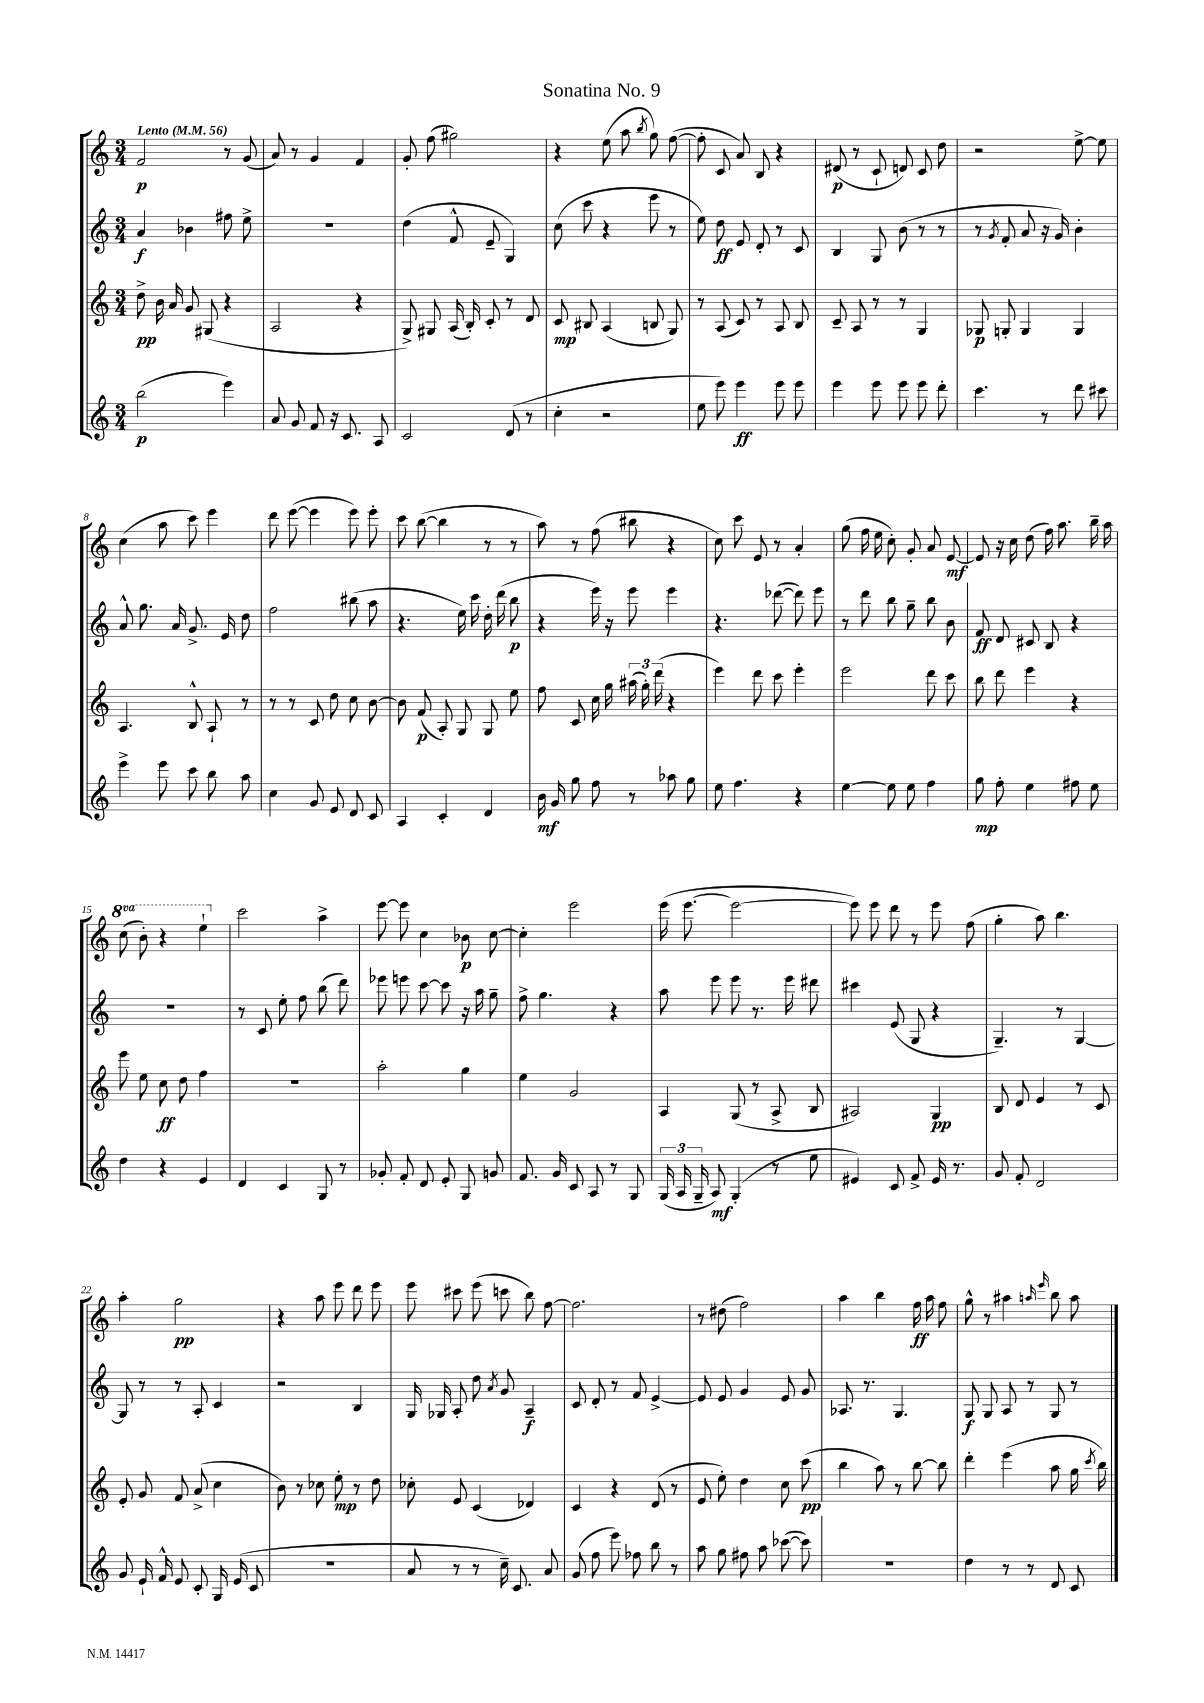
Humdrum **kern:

**kern	**kern	**kern	**kern
*staff4	*staff3	*staff2	*staff1
*clefG2	*clefG2	*clefG2	*clefG2
*k[]	*k[]	*k[]	*k[]
*M3/4	*M3/4	*M3/4	*M3/4
*MM56	*MM56	*MM56	*MM56
(2bb	8dd^	4a	2f
.	16b	.	.
.	16a	.	.
.	8g	4b-	.
.	(8G#	.	.
4eee)	4r	8ff#	8r
.	.	8ee^	(8g
=	=	=	=
8a	2A	2.r	8a)
8g	.	.	8r
8f	.	.	4g
16r	.	.	.
8.c	.	.	.
.	4r	.	4f
8A	.	.	.
=	=	=	=
2c	8G^)	(4dd	8g'
.	8G#	.	(8ff
.	(16A	8f^^	2gg#)
.	16B')	.	.
.	8c'	8e~	.
(8d	8r	4G)	.
8r	8d	.	.
=	=	=	=
4cc'	8c	(8cc	4r
.	8B#	8ccc	.
2r	(4A	4r	(8ee
.	.	.	8aa
.	.	.	8qbb
.	8B	8eee	8gg)
.	8G)	8r	([8ff
=	=	=	=
8ee	8r	8ee)	8ff']
8eee)	(8A	8dd	8c
4eee	8c)	8e	8a)
.	8r	8d'	8B
8eee	8A	8r	4r
8eee	8B	8c	.
=	=	=	=
4eee	8c~	4B	(8d#
.	8A	.	8r
8eee	8r	8G	8c`
8eee	8r	(8b	8d)
8eee	4G	8r	8c
8ddd'	.	8r	8dd
=	=	=	=
4.ccc	8G-	8r	2r
.	.	8qg	.
.	8G'	8f'	.
.	4G	8a	.
8r	.	16r	.
.	.	16g)	.
8ddd	4G	4b'	[8ee^
8ccc#	.	.	8ee]
=	=	=	=
4eee^	4.A	8a^^	(4cc
.	.	8.gg	.
8eee	.	.	8aa
.	.	16a	.
8ccc	8B^^	8.g^	8ccc)
8bb	8A`	.	4eee
.	.	16e	.
8aa	8r	8dd	.
=	=	=	=
4cc	8r	2ff	8ddd
.	8r	.	([8eee
8g	8c	.	4eee]
8e	8dd	.	.
8d	8cc	(8bb#	8eee)
8c	[8b	8aa	8eee'
=	=	=	=
4A	8b]	4.r	8ccc
.	(8f	.	([8bb
4c'	8A')	.	4bb]
.	8G	16ee)	.
.	.	16ccc	.
4d	8G	16dd'	8r
.	.	(16ddd	.
.	8ee	8bb	8r
=	=	=	=
16b	8ff	4r	8aa)
16g	.	.	.
8gg	8c	.	8r
8ff	16cc	16eee)	(8ff
.	16gg	16r	.
8r	(24aa#	8eee	8bb#
.	24gg')	.	.
.	(24ddd	.	.
8aa-	4r	4eee	4r
8gg	.	.	.
=	=	=	=
8ee	4eee)	4.r	8cc)
4.ff	.	.	8ccc
.	8ddd	.	8e
.	8ccc	([8ddd-	8r
4r	4eee'	8ddd-])	4a'
.	.	8eee	.
=	=	=	=
[4ee	2eee	8r	(8gg
.	.	8ddd	16ff
.	.	.	16ee
8ee]	.	8bb	8cc')
8ee	.	8gg~	8g'
4ff	8ddd	8bb	8a
.	8ccc	8b	[8e
=	=	=	=
8gg	8bb	8f	8e]
8ff'	8ddd	8d	16r
.	.	.	16cc
4ee	4eee	8c#	(8dd
.	.	8B	16ff)
.	.	.	8.aa
8ff#	4r	4r	.
8ee	.	.	16bb~
.	.	.	16aa
=	=	=	=
4dd	8eee	2.r	(8ccc
.	8ee	.	8bb')
4r	8cc	.	4r
.	8dd	.	.
4e	4ff	.	4eee`
=	=	=	=
4d	2.r	8r	2ccc
.	.	8c	.
4c	.	8ee'	.
.	.	8ff	.
8G	.	(8bb	4aa^
8r	.	8ddd)	.
=	=	=	=
8g-'	2aa'	8eee-	[8eee
8f'	.	8eee	8eee]
8d	.	[8ccc	4cc
8e'	.	8ccc]	.
8G	4gg	16r	8b-
.	.	16aa	.
8g	.	8gg~	[8cc
=	=	=	=
8.f	4ee	8ff^	4cc']
.	.	4.gg	.
16g	.	.	.
8c	2g	.	2eee
8A	.	.	.
8r	.	4r	.
8G	.	.	.
=	=	=	=
(24G	4A	8aa	(16eee
24A	.	.	.
.	.	.	[8.eee
24G~	.	.	.
8A)	.	8eee	.
(4G'	(8G	8eee	2eee_
.	8r	8.r	.
8r	8A^	.	.
.	.	16eee	.
8ee	8B	8ddd#	.
=	=	=	=
4e#)	2A#)	4ccc#	8eee])
.	.	.	8eee
8c	.	(8e	8ddd
8f^	.	8G	8r
16e#	4G	4r	8eee
8.r	.	.	.
.	.	.	(8ff
=	=	=	=
8g	8B	4.G~)	4gg'
8f'	8d	.	.
2d	4e	.	8aa)
.	.	8r	4.bb
.	8r	[4G	.
.	8c	.	.
=	=	=	=
8g	8e'	8G]	4aa'
16e`	8g	8r	.
16f^^	.	.	.
8e	8f	8r	2gg
8c'	(8a^	8A'	.
16G	4cc	4c	.
(16e	.	.	.
8c	.	.	.
=	=	=	=
2.r	8b)	2r	4r
.	8r	.	.
.	8cc-	.	8aa
.	8ee'	.	8eee
.	8r	4B	8ddd
.	8dd	.	8eee
=	=	=	=
8a	8cc-'	16G	8eee
.	.	16G-	.
8r	8e	8A'	8ccc#
8r	(4c	8dd	(8eee
.	.	8qa	.
16cc~)	.	8g	8ccc
8.c	.	.	.
.	4d-)	4A~	8bb)
8a	.	.	[8ff
=	=	=	=
(8g	4c	8c	2.ff]
8ff	.	8d'	.
8eee)	4r	8r	.
8ff-	.	8f	.
8bb	(8d	[4e^	.
8r	8r	.	.
=	=	=	=
8aa	8e	8e]	8r
8gg	8ee')	8e	(8dd#
8ff#	4dd	4g	2ff)
8aa	.	.	.
([8ccc-	8cc	8e	.
8ccc-])	(8ccc	8g	.
=	=	=	=
2.r	4bb	8.A-	4aa
.	.	8.r	.
.	8aa)	.	4bb
.	8r	4.G	.
.	[8bb	.	16ff
.	.	.	16aa
.	8bb]	.	8ff
=	=	=	=
4dd	4ddd'	8G	8gg^^
.	.	8G	8r
8r	(4eee	8A	4aa#
8r	.	8r	.
.	.	.	16qqaa
.	.	.	16qqeee
8d	8aa	8G	8bb
8c	16gg	8r	8aa
.	8qccc	.	.
.	16bb)	.	.
==	==	==	==
*-	*-	*-	*-
